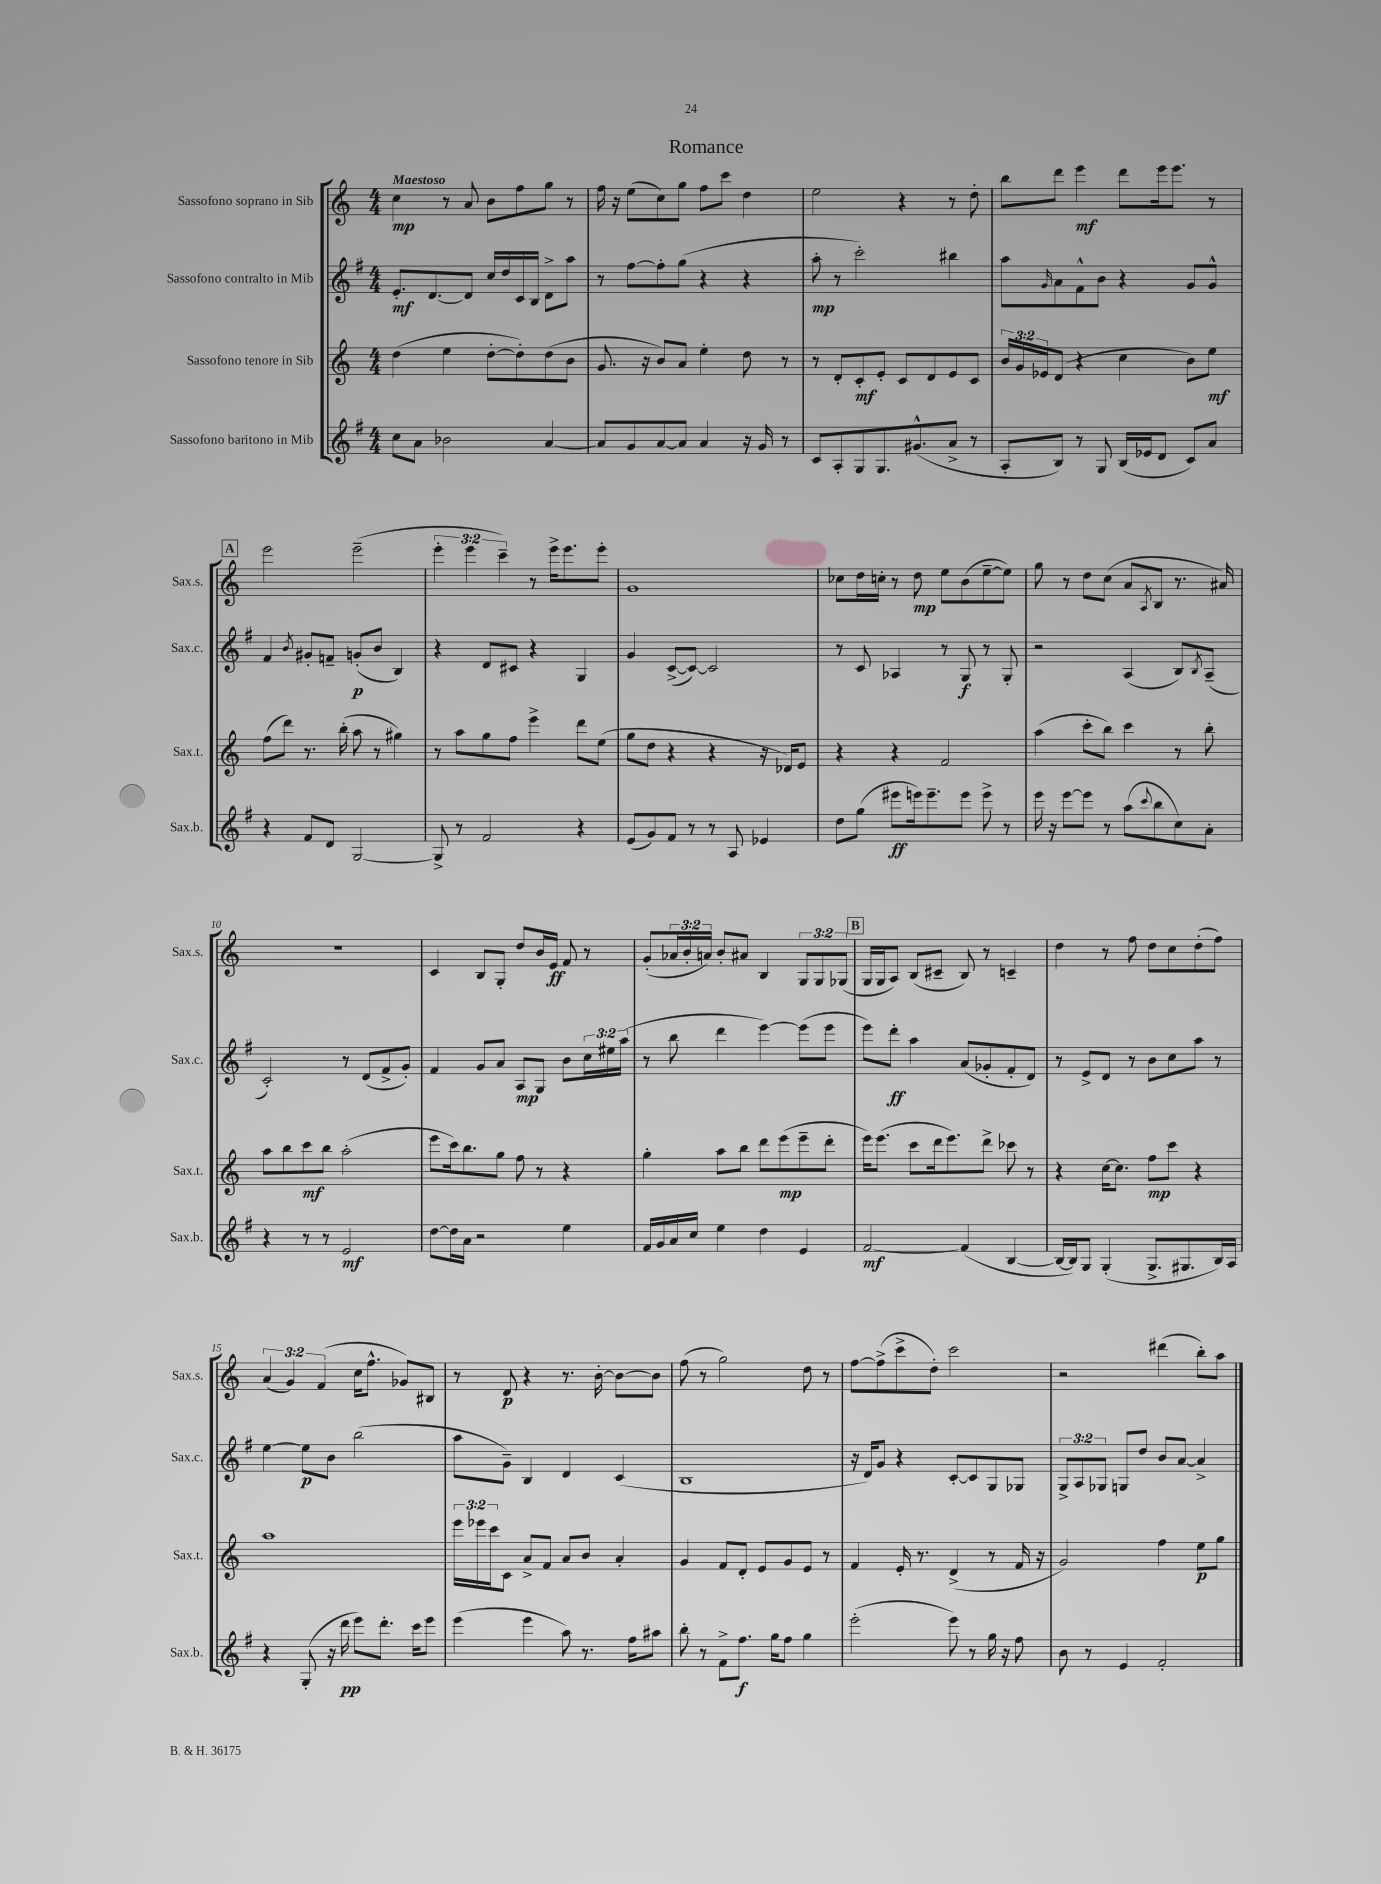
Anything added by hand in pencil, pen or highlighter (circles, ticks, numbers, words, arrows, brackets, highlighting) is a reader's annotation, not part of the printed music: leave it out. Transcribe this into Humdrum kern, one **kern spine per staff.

**kern	**dynam	**kern	**dynam	**kern	**dynam	**kern	**dynam
*part4	*part4	*part3	*part3	*part2	*part2	*part1	*part1
*staff4	*staff4	*staff3	*staff3	*staff2	*staff2	*staff1	*staff1
*I"Sassofono baritono in Mib	*	*I"Sassofono tenore in Sib	*	*I"Sassofono contralto in Mib	*	*I"Sassofono soprano in Sib	*
*I'Sax.b.	*	*I'Sax.t.	*	*I'Sax.c.	*	*I'Sax.s.	*
*clefG2	*	*clefG2	*	*clefG2	*	*clefG2	*
*k[f#]	*	*k[]	*	*k[f#]	*	*k[]	*
*M4/4	*	*M4/4	*	*M4/4	*	*M4/4	*
=1	=1	=1	=1	=1	=1	=1	=1
!	!	!	!	!	!	!LO:TX:a:B:t=Maestoso	!
8cc\L	.	(4dd\	.	8.e'/L	mf	4cc\	mp
8a\J	.	.	.	.	.	.	.
.	.	.	.	[8.d/	.	.	.
2b-X\	.	4ee\	.	.	.	8r	.
.	.	.	.	8d/J]	.	8a/	.
.	.	[8dd'\L	.	16cc/LL	.	8b\L	.
.	.	.	.	16dd/	.	.	.
.	.	8dd'\])	.	16c/	.	8ff\	.
.	.	.	.	16B/JJ	.	.	.
[4a/	.	(8dd\	.	8d^\L	.	8gg\J	.
.	.	8b\J	.	8aa\J	.	8r	.
=2	=2	=2	=2	=2	=2	=2	=2
8a/L]	.	8.g/	.	8r	.	16ff\	.
.	.	.	.	.	.	16r	.
8g/	.	.	.	[8ff#\L	.	(8ee\L	.
.	.	16r	.	.	.	.	.
[8a/	.	8b/L)	.	8ff#'\]	.	8cc\)	.
8a/J]	.	8a/J	.	(8gg\J	.	8gg\J	.
4a/	.	4ee'\	.	4r	.	8ff\L	.
.	.	.	.	.	.	8ccc\J	.
16r	.	8dd\	.	4r	.	4dd\	.
16g/	.	.	.	.	.	.	.
8r	.	8r	.	.	.	.	.
=3	=3	=3	=3	=3	=3	=3	=3
8c/L	.	8r	.	8aa'\	mp	2ee\	.
8A'/	.	8d'/L	.	8r	.	.	.
8G/	.	8c'/	mf	2ccc'\)	.	.	.
8.G/	.	8e'/J	.	.	.	.	.
.	.	8c/L	.	.	.	4r	.
(8.g#X^^/	.	.	.	.	.	.	.
.	.	8d/	.	.	.	.	.
8a^/J	.	8e/	.	4bb#X\	.	8r	.
8r	.	8c/J	.	.	.	8dd'\	.
=4	=4	=4	=4	=4	=4	=4	=4
8A'/L	.	24b/LL	.	8aa\L	.	8bb\L	.
.	.	24g/	.	.	.	.	.
.	.	24e-X/J	.	.	.	.	.
.	.	.	.	16qqg/	.	.	.
8B/J)	.	(8d/J	.	8a\	.	8ddd\J	.
8r	.	4r	.	8f#^^\	.	4eee\	mf
8G/	.	.	.	8b\J	.	.	.
(16B/LL	.	4cc\	.	4r	.	8ddd\L	.
16e-X/J	.	.	.	.	.	.	.
8d/J	.	.	.	.	.	16eee\k	.
.	.	.	.	.	.	8.eee\J	.
8c/L)	.	8b\L)	.	8g/L	.	.	.
8a/J	.	8ee\J	mf	8g^^/J	.	8r	.
!!LO:LB:g=z
!!LO:REH:place=s1:t=A
=5	=5	=5	=5	=5	=5	=5	=5
4r	.	(8ff\L	.	4f#/	.	2eee\	.
.	.	8ddd\J)	.	.	.	.	.
.	.	.	.	8qb/	.	.	.
8f#/L	.	8.r	.	8g#X'/L	.	.	.
8d/J	.	.	.	8fn~/J	.	.	.
.	.	(16bb'\	.	.	.	.	.
[2G/	.	8aa\	.	(8gn'/L	p	(2eee~\	.
.	.	8r	.	8b/J	.	.	.
.	.	4gg#X\)	.	4B/)	.	.	.
=6	=6	=6	=6	=6	=6	=6	=6
8G^/]	.	8r	.	4r	.	6eee'\	.
8r	.	8aa\L	.	.	.	.	.
.	.	.	.	.	.	6eee\	.
2f#/	.	8gg\	.	8d/L	.	.	.
.	.	.	.	.	.	6ccc~\)	.
.	.	8ff\J	.	8c#X/J	.	.	.
.	.	4eee^\	.	4r	.	8r	.
.	.	.	.	.	.	16eee^\KL	.
.	.	.	.	.	.	8.eee\	.
4r	.	8ddd\L	.	4G/	.	.	.
.	.	(8ee\J	.	.	.	8eee'\J	.
=7	=7	=7	=7	=7	=7	=7	=7
(8e/L	.	8gg\L	.	4g/	.	1g	.
8g/)	.	8dd\J	.	.	.	.	.
8f#/J	.	4r	.	([8c^/L	.	.	.
8r	.	.	.	8c/J_)	.	.	.
8r	.	4r	.	2c/]	.	.	.
8A/	.	.	.	.	.	.	.
4e-X/	.	16r	.	.	.	.	.
.	.	16d-X/KL)	.	.	.	.	.
.	.	8e/J	.	.	.	.	.
=8	=8	=8	=8	=8	=8	=8	=8
8dd\L	.	4r	.	8r	.	8cc-X\L	.
(8gg\J	.	.	.	8c/	.	16dd\L	.
.	.	.	.	.	.	16ccn'\JJ	.
8eee#X\L	ff	4r	.	4A-X/	.	8r	.
16eeen\k)	.	.	.	.	.	8dd\	mp
8.eee~\	.	.	.	.	.	.	.
.	.	2f/	.	8r	.	8ee\L	.
8eee\J	.	.	.	8G/	f	(8b\	.
8eee^\	.	.	.	8r	.	[8ee~\	.
8r	.	.	.	8G'/	.	8ee\J])	.
=9	=9	=9	=9	=9	=9	=9	=9
16eee\	.	(4aa\	.	2r	.	8gg\	.
16r	.	.	.	.	.	.	.
[8eee\L	.	.	.	.	.	8r	.
8eee\J]	.	8ccc'\L	.	.	.	8dd\L	.
8r	.	8bb\J)	.	.	.	(8cc\J	.
(8aa\L	.	4ccc\	.	(4A/	.	8a/L	.
8qqccc/	.	.	.	.	.	8qA/	.
8bb\	.	.	.	.	.	8B/J	.
8cc\)	.	8r	.	8B/L)	.	8.r	.
.	.	.	.	8qB/	.	.	.
8a'\J	.	8bb'\	.	(8A~/J	.	.	.
.	.	.	.	.	.	16a#X/)	.
!!LO:LB:g=z
=10	=10	=10	=10	=10	=10	=10	=10
4r	.	8aa\L	.	2c'/)	.	1r	.
.	.	8bb\	.	.	.	.	.
8r	.	8ccc\	mf	.	.	.	.
8r	.	8bb\J	.	.	.	.	.
2e/	mf	(2aa'\	.	8r	.	.	.
.	.	.	.	(8d/L	.	.	.
.	.	.	.	8f#^/	.	.	.
.	.	.	.	8g'/J)	.	.	.
=11	=11	=11	=11	=11	=11	=11	=11
[8dd\L	.	8eee\L	.	4f#/	.	4c/	.
16dd\L]	.	16ccc\k)	.	.	.	.	.
16a\JJ	.	8.bb\	.	.	.	.	.
2r	.	.	.	8g/L	.	8B/L	.
.	.	8gg\J	.	8a/J	.	8G'/J	.
.	.	8ff\	.	8A/L	mp	8dd/L	.
.	.	8r	.	8G/J	.	16b/L	.
.	.	.	.	.	.	16e/JJ	ff
4ee\	.	4r	.	8b\L	.	8f/	.
.	.	.	.	24cc\L	.	8r	.
.	.	.	.	24ee#X\	.	.	.
.	.	.	.	(24aa\JJ	.	.	.
=12	=12	=12	=12	=12	=12	=12	=12
16f#/LL	.	4gg'\	.	8r	.	(8g'/L	.
16g/	.	.	.	.	.	.	.
16a/	.	.	.	8bb\	.	24a-X/L	.
.	.	.	.	.	.	24b'/	.
16cc/JJ	.	.	.	.	.	.	.
.	.	.	.	.	.	24an/JJ)	.
4ee\	.	8aa\L	.	4ddd\	.	8b'/L	.
.	.	8bb\J	.	.	.	8a#X/J	.
4dd\	.	8ddd\L	.	[4eee\)	.	4B/	.
.	.	(8eee\	mp	.	.	.	.
4e/	.	8eee~\	.	(8eee\L]	.	12G/L	.
.	.	.	.	.	.	12G/	.
.	.	8ddd'\J	.	8eee\J	.	.	.
.	.	.	.	.	.	(12G-X/J	.
!!LO:REH:place=s1:t=B
=13	=13	=13	=13	=13	=13	=13	=13
[2f#/	mf	16eee\KL)	.	8eee\L)	.	16G/LL	.
.	.	(8.eee\J	.	.	.	16G/J	.
.	.	.	.	8ddd'\J	ff	8A/J)	.
.	.	8ccc\L	.	4aa\	.	(8B/L	.
.	.	16ddd\k	.	.	.	8c#X~/J	.
.	.	8.eee\)	.	.	.	.	.
(4f#/]	.	.	.	(8a/L	.	8B/)	.
.	.	8ddd^\J	.	8g-X'/	.	8r	.
[4B/	.	8ccc-X\	.	8f#'/	.	4cn~/	.
.	.	8r	.	8d/J)	.	.	.
=14	=14	=14	=14	=14	=14	=14	=14
16B/LL_	.	4r	.	8r	.	4dd\	.
16B/J])	.	.	.	.	.	.	.
8G/J	.	.	.	8e^/L	.	.	.
(4G'/	.	[16cc\KL	.	8d/J	.	8r	.
.	.	8.cc\J]	.	.	.	.	.
.	.	.	.	8r	.	8ff\	.
8.G^/L	.	8ff\L	mp	8b\L	.	8dd\L	.
.	.	8ccc\J	.	8cc\	.	8cc\	.
8.G#X/	.	.	.	.	.	.	.
.	.	4r	.	8aa\J	.	(8dd'\	.
16B/L)	.	.	.	8r	.	8ff\J)	.
16A/JJ	.	.	.	.	.	.	.
!!LO:LB:g=z
=15	=15	=15	=15	=15	=15	=15	=15
4r	.	1aa	.	[4ee\	.	(6a/	.
.	.	.	.	.	.	6g/)	.
(8G'/	.	.	.	8ee\L]	p	.	.
.	.	.	.	.	.	(6f/	.
16r	.	.	.	8b\J	.	.	.
16ddd\	pp	.	.	.	.	.	.
8eee\L)	.	.	.	(2bb\	.	16cc\KL	.
.	.	.	.	.	.	8.ff^^\J	.
8.ddd'\J	.	.	.	.	.	.	.
.	.	.	.	.	.	8g-X/L)	.
16ccc\KL	.	.	.	.	.	.	.
8eee\J	.	.	.	.	.	8B#X/J	.
=16	=16	=16	=16	=16	=16	=16	=16
(4eee\	.	24eee\LL	.	8aa\L	.	8r	.
.	.	24eee-X\	.	.	.	.	.
.	.	24ccc\J	.	.	.	.	.
.	.	8c\J	.	8g~\J)	.	8d/	p
4eee\	.	8a^/L	.	4B/	.	4r	.
.	.	8f/J	.	.	.	.	.
8aa\)	.	8a/L	.	4d/	.	8.r	.
8.r	.	8b/J	.	.	.	.	.
.	.	.	.	.	.	[16b'\	.
.	.	4a'/	.	(4c/	.	8b\L_	.
16ff#\KL	.	.	.	.	.	.	.
8aa#X\J	.	.	.	.	.	8b\J]	.
=17	=17	=17	=17	=17	=17	=17	=17
8bb'\	.	4g/	.	1B	.	(8ff\	.
8r	.	.	.	.	.	8r	.
8f#^\L	.	8f/L	.	.	.	2gg\)	.
8.ff#\J	f	8d'/J	.	.	.	.	.
.	.	8e/L	.	.	.	.	.
16gg\KL	.	.	.	.	.	.	.
8ff#\J	.	8g/	.	.	.	.	.
4gg\	.	8e/J	.	.	.	8dd\	.
.	.	8r	.	.	.	8r	.
=18	=18	=18	=18	=18	=18	=18	=18
(2eee'\	.	4f/	.	16r	.	[8ff\L	.
.	.	.	.	16d/KL)	.	.	.
.	.	.	.	8g/J	.	(8ff^\]	.
.	.	16e'/	.	4r	.	8ccc^\	.
.	.	8.r	.	.	.	.	.
.	.	.	.	.	.	8dd'\J)	.
8eee\)	.	(4d^/	.	[8c'/L	.	2ccc\	.
8r	.	.	.	8c/]	.	.	.
16gg\	.	8r	.	8G/	.	.	.
16r	.	.	.	.	.	.	.
8ff#\	.	16f/	.	8G-X/J	.	.	.
.	.	16r	.	.	.	.	.
=19	=19	=19	=19	=19	=19	=19	=19
8b\	.	2g/)	.	12G^/L	.	2r	.
.	.	.	.	12A/	.	.	.
8r	.	.	.	.	.	.	.
.	.	.	.	12G-X/J	.	.	.
4e/	.	.	.	8Gn/L	.	.	.
.	.	.	.	8dd/J	.	.	.
2f#'/	.	4ff\	.	8b/L	.	(4ddd#X\	.
.	.	.	.	[8a/J	.	.	.
.	.	8ee\L	p	4a^/]	.	8bb'\L)	.
.	.	8gg\J	.	.	.	8aa\J	.
==	==	==	==	==	==	==	==
*-	*-	*-	*-	*-	*-	*-	*-
